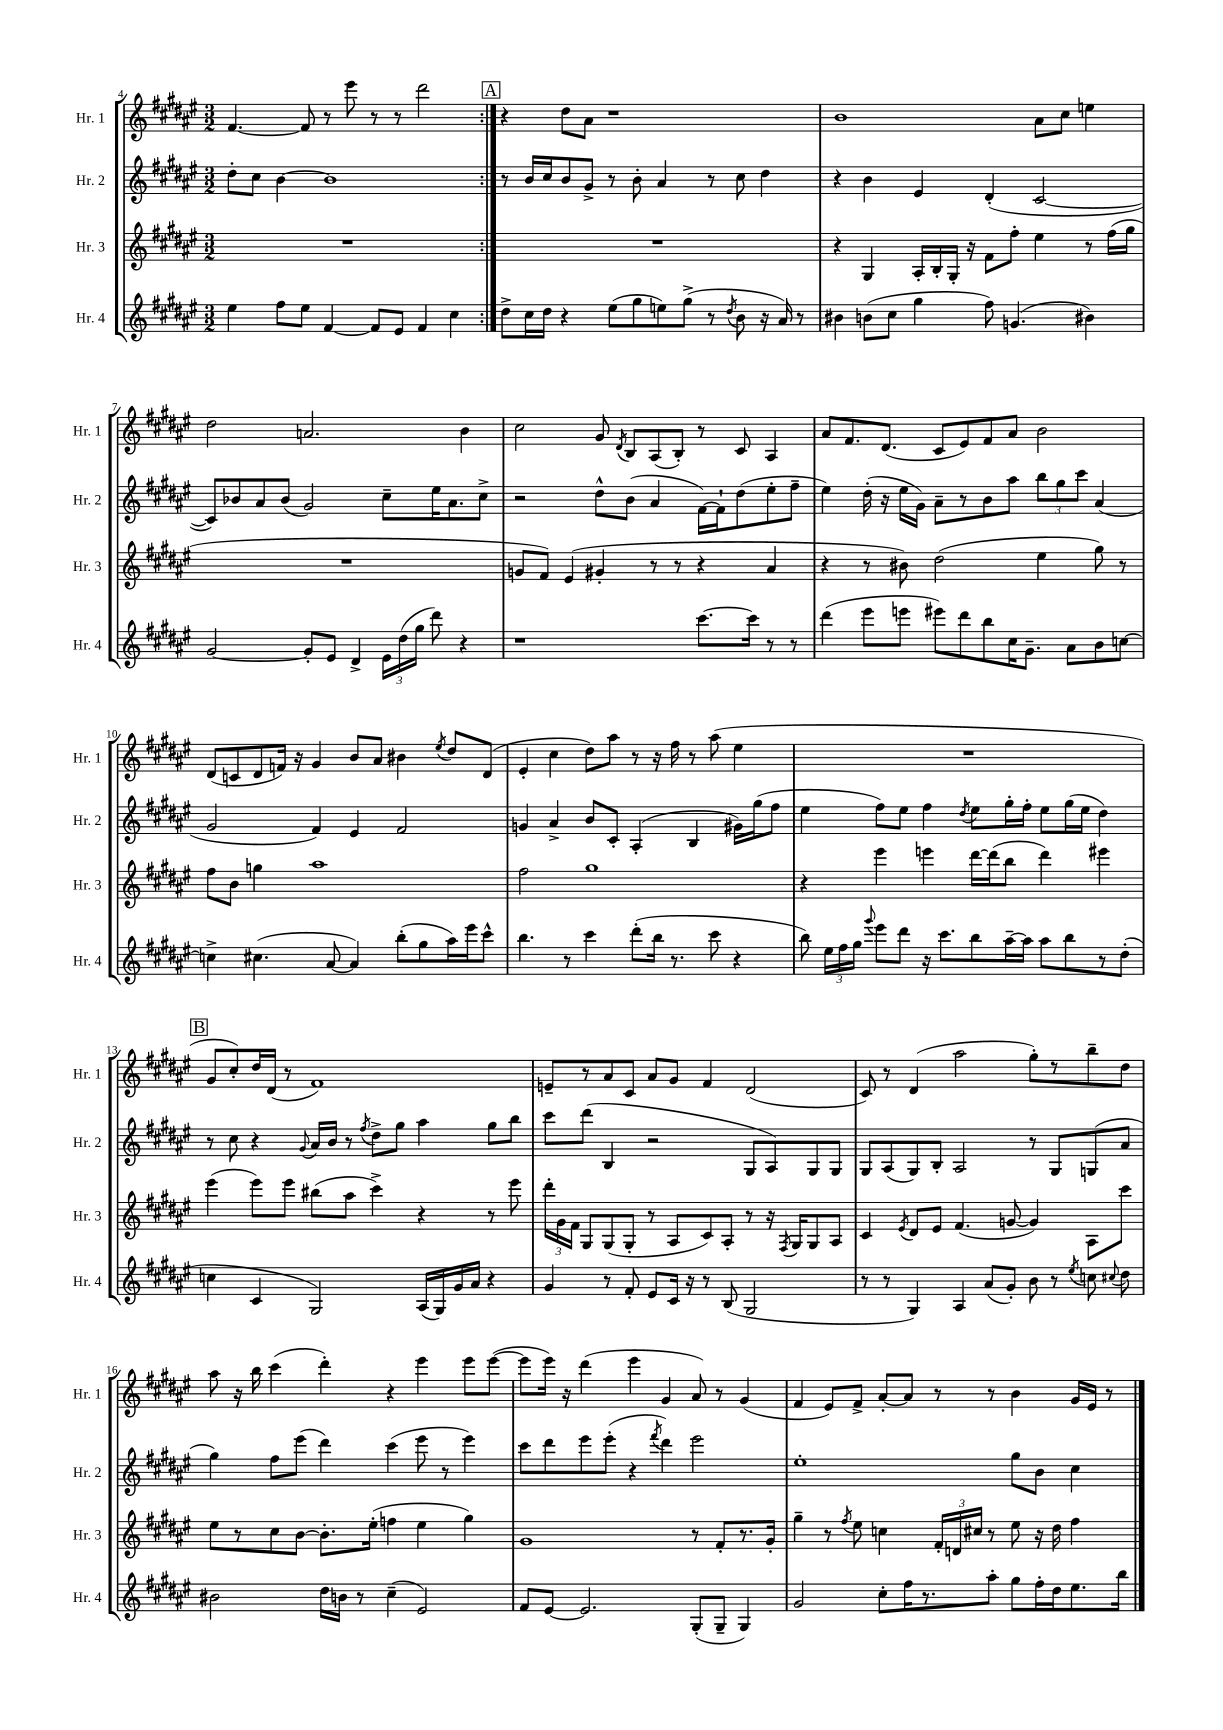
<<
\new StaffGroup <<
\new Staff = "s0" \with { instrumentName = "Hr. 1" shortInstrumentName = "Hr. 1" } {
    \clef treble \key fis \major \numericTimeSignature \time 3/2
    \autoBeamOff \repeat volta 2 { fis'4.~ fis'8 r8 eis'''8 r8 r8 dis'''2 | }
    \mark \markup { \box "A" } r4 dis''8[ ais'8] r1 |
    b'1 ais'8[ cis''8] e''4 |
    dis''2 a'2. b'4 |
    cis''2 gis'8 \acciaccatura { dis'8 } b8[ ais8( b8]-.) r8 cis'8 ais4 |
    ais'8[ fis'8. dis'8.]( cis'8[ eis'8) fis'8 ais'8] b'2 |
    dis'8[( c'8 dis'8 f'16]) r16 gis'4 b'8[ ais'8] bis'4 \acciaccatura { eis''8 } dis''8[ dis'8]( |
    eis'4-. cis''4 dis''8[) ais''8] r8 r16 fis''16 r8 ais''8( eis''4 |
    R1. |
    \mark \markup { \box "B" } gis'8[ cis''8-.) dis''16 dis'16]( r8 fis'1) |
    e'8[-- r8 ais'8 cis'8] ais'8[ gis'8] fis'4 dis'2( |
    cis'8) r8 dis'4( ais''2 gis''8[-.) r8 b''8-- dis''8] |
    ais''8 r16 b''16 cis'''4( dis'''4-.) r4 eis'''4 eis'''8[ eis'''8]~( |
    eis'''8[ eis'''16]) r16 dis'''4( eis'''4 gis'4 ais'8) r8 gis'4( |
    fis'4 eis'8[) fis'8]-> ais'8[~-. ais'8] r8 r8 b'4 gis'16[ eis'16] r8 \bar "|." |
}
\new Staff = "s1" \with { instrumentName = "Hr. 2" shortInstrumentName = "Hr. 2" } {
    \clef treble \key fis \major \numericTimeSignature \time 3/2
    \autoBeamOff \repeat volta 2 { dis''8[-. cis''8] b'4~ b'1 | }
    \mark \markup { \box "A" } r8 b'16[ cis''16 b'8 gis'8]-> r8 b'8-. ais'4 r8 cis''8 dis''4 |
    r4 b'4 eis'4 dis'4-.( cis'2~ |
    cis'8[) bes'8 ais'8 bes'8]( gis'2) cis''8[-- eis''16 ais'8. cis''8]-> |
    r2 dis''8[-^ b'8]( ais'4 fis'16[~) fis'16-! dis''8( eis''8-. fis''8]-- |
    eis''4) dis''16-.( r16 eis''16[ gis'16]) ais'8[-- r8 b'8 ais''8] \tuplet 3/2 { b''8[ gis''8 cis'''8] } ais'4( |
    gis'2 fis'4) eis'4 fis'2 |
    g'4 ais'4-> b'8[ cis'8]-. ais4-.( b4 gis'16[) gis''16( fis''8] |
    eis''4 fis''8[) eis''8] fis''4 \acciaccatura { dis''8 } eis''8[ gis''16-. fis''16]-. eis''8[ gis''16( eis''16] dis''4) |
    \mark \markup { \box "B" } r8 cis''8 r4 \appoggiatura { gis'8 } ais'16[ b'16] r8 \acciaccatura { fis''8 } dis''8[-> gis''8] ais''4 gis''8[ b''8] |
    cis'''8[ dis'''8]( b4 r2 gis8[ ais8) gis8 gis8] |
    gis8[ ais8( gis8) b8]-. ais2 r8 gis8[ g8( ais'8] |
    gis''4) fis''8[ eis'''8]( dis'''4) cis'''4( eis'''8 r8 eis'''4) |
    cis'''8[ dis'''8 eis'''8 eis'''8]-.( r4 \acciaccatura { fis'''8 } dis'''4) eis'''2 |
    eis''1-. gis''8[ b'8] cis''4 \bar "|." |
}
\new Staff = "s2" \with { instrumentName = "Hr. 3" shortInstrumentName = "Hr. 3" } {
    \clef treble \key fis \major \numericTimeSignature \time 3/2
    \autoBeamOff \repeat volta 2 { R1. | }
    \mark \markup { \box "A" } R1. |
    r4 gis4 ais16[-. b16-. gis16]-. r16 fis'8[ fis''8]-. eis''4 r8 fis''16[( gis''16] |
    R1. |
    g'8[ fis'8]) eis'4( gis'4-. r8 r8 r4 ais'4 |
    r4 r8 bis'8) dis''2( eis''4 gis''8) r8 |
    fis''8[ b'8] g''4 ais''1 |
    fis''2 gis''1 |
    r4 eis'''4 e'''4 dis'''16[~ dis'''16( b''8] dis'''4) eis'''4 |
    \mark \markup { \box "B" } eis'''4( eis'''8[) eis'''8] bis''8[( ais''8] cis'''4->) r4 r8 eis'''8 |
    \tuplet 3/2 { dis'''16[-. gis'16 fis'16] } gis8[ gis8( gis8]-. r8 ais8[ cis'8) ais8]-. r8 r16 \acciaccatura { fis8 } gis16[ gis8 ais8] |
    cis'4 \acciaccatura { eis'8 } dis'8[ eis'8] fis'4.( g'8~ g'4) ais8[ cis'''8] |
    eis''8[ r8 cis''8 b'8]~ b'8.[-. eis''16]-.( f''4 eis''4 gis''4) |
    gis'1 r8 fis'8[-. r8. gis'16]-. |
    gis''4-- r8 \acciaccatura { fis''8 } eis''8 c''4 \tuplet 3/2 { fis'16[-. d'16 cis''16] } r8 eis''8 r16 dis''16 fis''4 \bar "|." |
}
\new Staff = "s3" \with { instrumentName = "Hr. 4" shortInstrumentName = "Hr. 4" } {
    \clef treble \key fis \major \numericTimeSignature \time 3/2
    \autoBeamOff \repeat volta 2 { eis''4 fis''8[ eis''8] fis'4~ fis'8[ eis'8] fis'4 cis''4 | }
    \mark \markup { \box "A" } dis''8[-> cis''16 dis''16] r4 eis''8[( gis''8 e''8) gis''8]->( r8 \acciaccatura { dis''8 } b'8 r16 ais'16) r8 |
    bis'4 b'8[( cis''8] gis''4 fis''8) g'4.( bis'4) |
    gis'2~ gis'8[-. eis'8] dis'4-> \tuplet 3/2 { eis'16[ dis''16( gis''16] } dis'''8) r4 |
    r1 cis'''8.[~ cis'''16] r8 r8 |
    dis'''4( eis'''8[ e'''8] eis'''8[) dis'''8 b''8 cis''16 gis'8.]-- ais'8[ b'8 c''8]~ |
    c''4-> cis''4.( ais'8~ ais'4) b''8[-.( gis''8 ais''16) eis'''16 cis'''8]-^ |
    b''4. r8 cis'''4 dis'''8[-.( b''16] r8. cis'''8 r4 |
    b''8) \tuplet 3/2 { eis''16[ fis''16 gis''16] } \appoggiatura { gis'''8 } eis'''8[ dis'''8] r16 cis'''8.[ b''8 ais''16~-- ais''16] ais''8[ b''8 r8 dis''8]-.( |
    \mark \markup { \box "B" } c''4 cis'4 gis2) ais16[( gis16) gis'16 ais'16] r4 |
    gis'4 r8 fis'8-. eis'8[ cis'16] r16 r8 b8( gis2 |
    r8 r8 gis4) ais4 ais'8[( gis'8]-.) b'8 r8 \acciaccatura { eis''8 } c''8 \appoggiatura { cis''8 } dis''8 |
    bis'2 dis''16[ b'16] r8 cis''4--( eis'2) |
    fis'8[ eis'8]~ eis'2. gis8[-.( gis8]-- gis4) |
    gis'2 cis''8[-. fis''16 r8. ais''8]-. gis''8[ fis''16-. dis''16 eis''8. b''16] \bar "|." |
}
>>
>>
\layout { \context { \Score currentBarNumber = #4 } }
